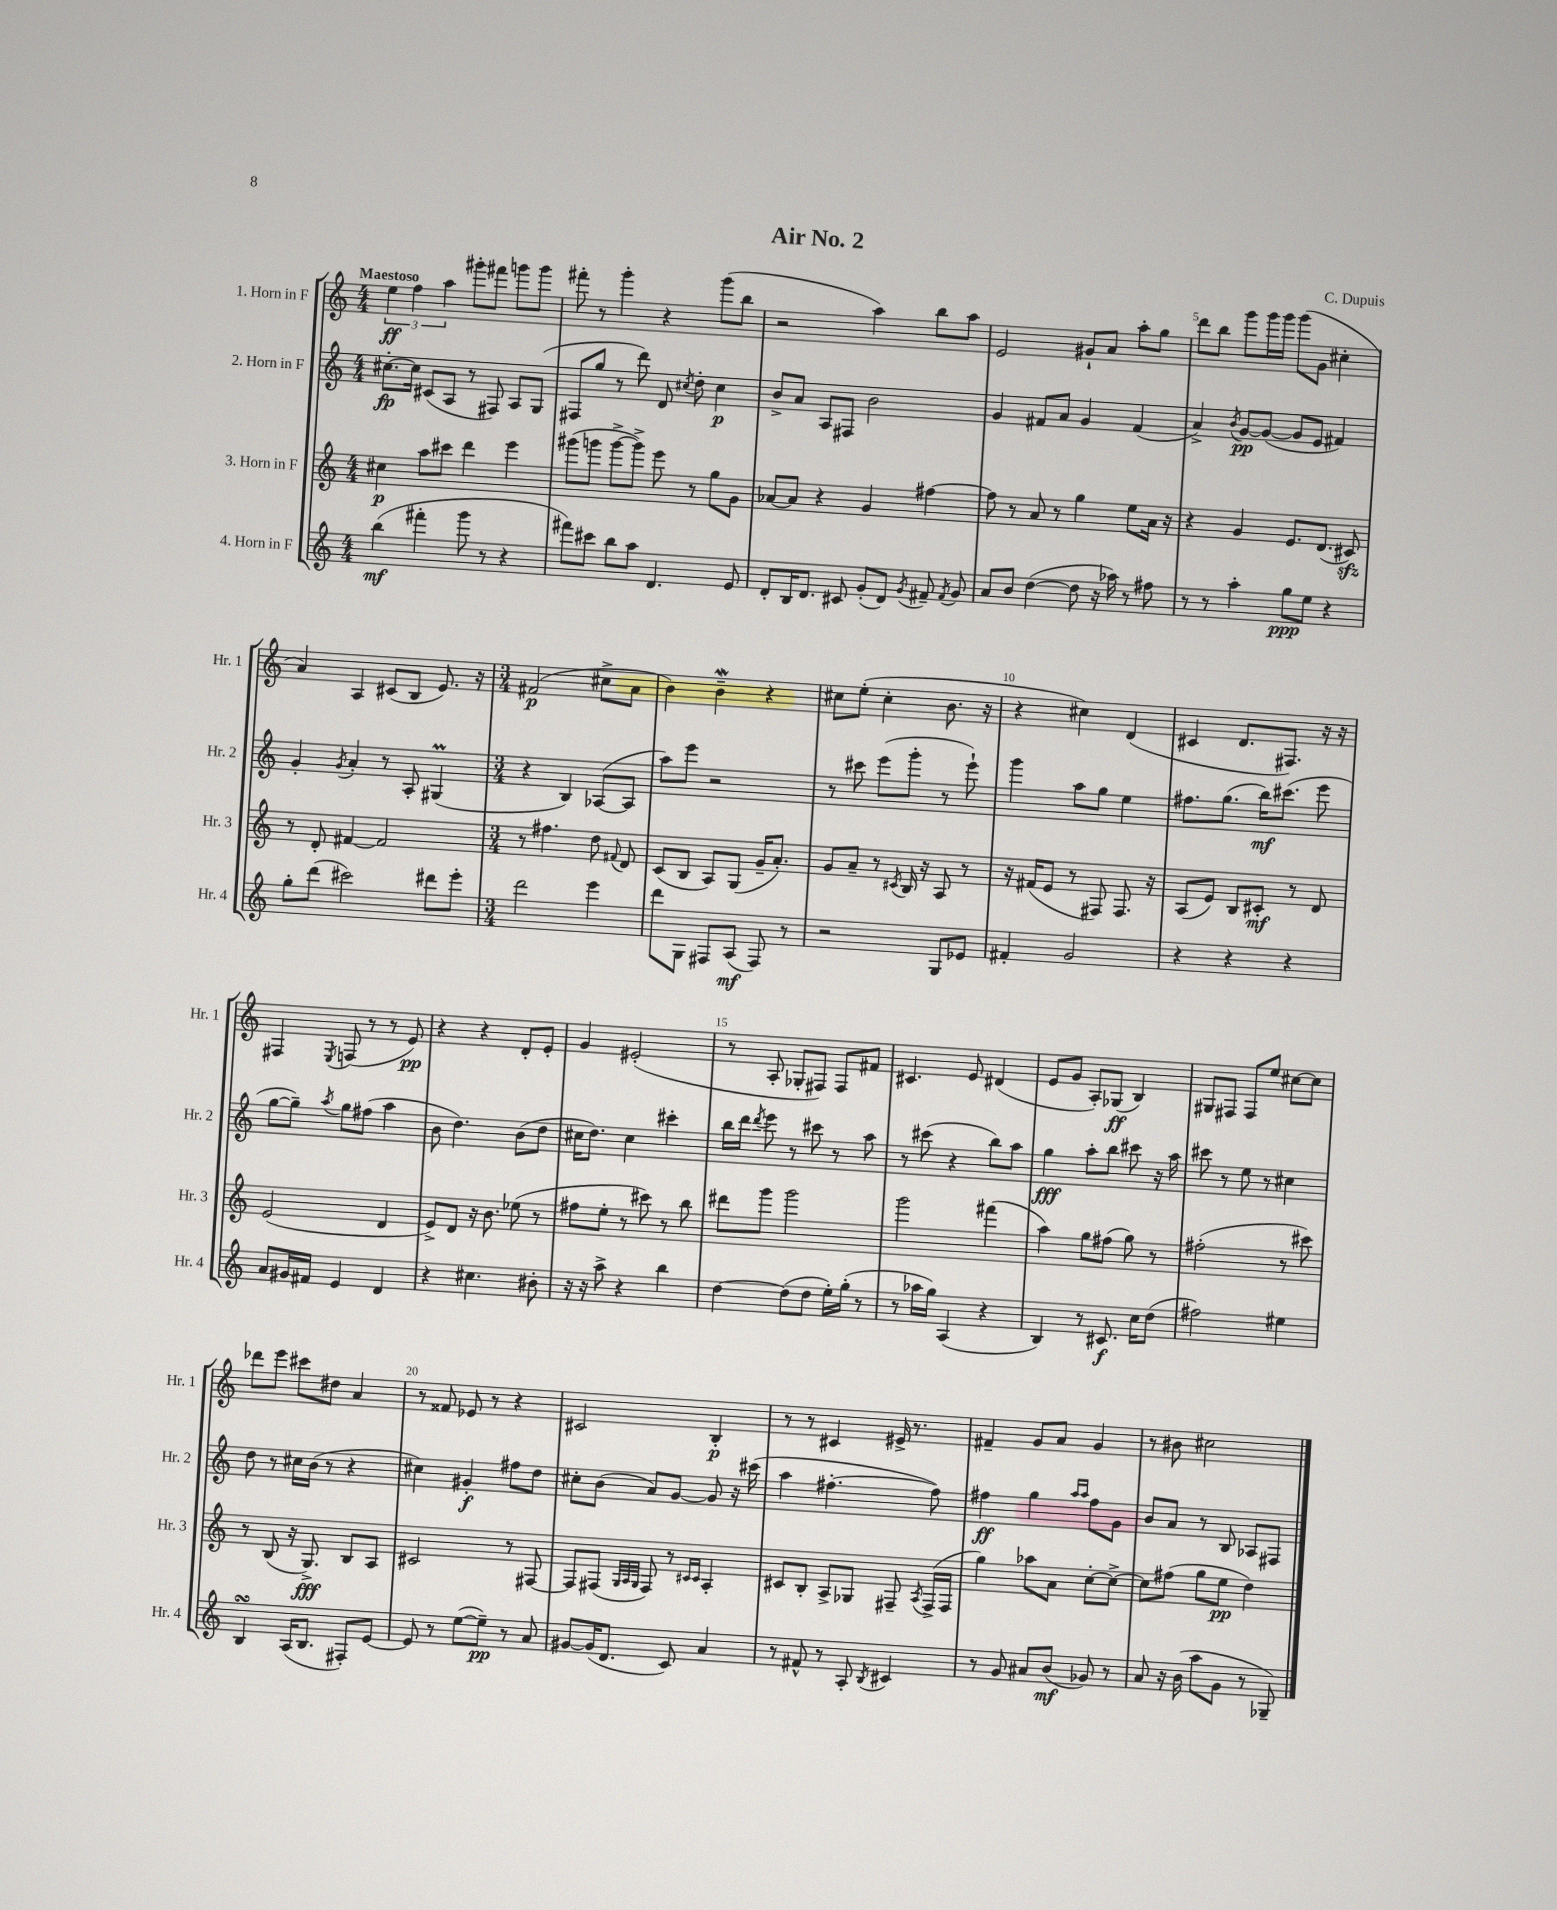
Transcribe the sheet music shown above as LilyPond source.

\header { title = "Air No. 2" composer = "C. Dupuis" }
<<
\new StaffGroup <<
\new Staff = "s0" \with { instrumentName = "1. Horn in F" shortInstrumentName = "Hr. 1" } {
    \clef treble \key c \major \numericTimeSignature \time 4/4 \tempo "Maestoso"
    \autoBeamOff \tuplet 3/2 { e''4\ff f''4 a''4 } gis'''8[-. fis'''8] g'''8[ g'''8] |
    fis'''8-. r8 g'''4-. r4 g'''8[( b''8] |
    r2 a''4) b''8[ a''8] |
    e'2 gis'8[-! a'8] a''8[-. g''8] |
    d'''8[ b''8] g'''8[ g'''16 g'''16] g'''8[( g'8] cis''4-. |
    a'4) a4 cis'8[( b8] e'8.) r16 |
    \numericTimeSignature \time 3/4 fis'2\p( cis''8[-> a'8] |
    b'4) b'4--\mordent r4 |
    cis''8[ e''8]-.( cis''4-. b'8. r16 |
    r4 cis''4) d'4( |
    cis'4 d'8.[ fis8.]) r16 r16 |
    fis4 \acciaccatura { e8 } f8( r8 r8 e'8\pp) |
    r4 r4 d'8[-. e'8]-. |
    g'4 eis'2-.( |
    r8 a8-. ges8[-. fis8]) fis8[ fis'8] |
    cis'4. e'8 dis'4( |
    e'8[ g'8] a8[-.) ges8]\ff( b4) |
    gis8[ fis8] fis8[ e''8] cis''8[~ cis''8] |
    des'''8[ e'''8] cis'''8[ dis''8] a'4 |
    r8 fisis'8 ees'8 r8 r4 |
    cis'2 b4-.\p |
    r8 r8 cis'4 eis'16-> r8. |
    fis'4-- g'8[ a'8] g'4 |
    r8 bis'8 cis''2 \bar "|." |
}
\new Staff = "s1" \with { instrumentName = "2. Horn in F" shortInstrumentName = "Hr. 2" } {
    \clef treble \key c \major \numericTimeSignature \time 4/4
    \autoBeamOff cis''8.[~-.\fp cis''16] cis'8[( a8] r8 fis8) a8[ g8]( |
    fis8[ g''8] r8 d'''8) d'8 \acciaccatura { cis''8 } d''8-. cis''4\p |
    b'8[-> a'8] a8[ fis8] b'2 |
    g'4 fis'8[ a'8] g'4 fis'4( |
    a'4->) \acciaccatura { b'8 } g'8[~\pp g'8]~( g'8[ e'8] fis'4) |
    g'4-. \acciaccatura { g'8 } a'4-. r8 a8-. gis4\prall( |
    \numericTimeSignature \time 3/4 r4 b4) aes8[~( aes8] |
    a''8[) e'''8] r2 |
    r8 cis'''8 e'''8[( g'''8]-. r8 e'''8-!) |
    g'''4 a''8[ g''8] e''4 |
    fis''8.[ g''8.]( b''16[\mf) cis'''8.]( e'''8 |
    g''8[~ g''8]--) \acciaccatura { a''8 } g''8[ fis''8]( a''4 |
    b'8 d''4.) b'8[( d''8] |
    cis''16[ d''8.]) cis''4 cis'''4-. |
    b''16[ d'''16] \acciaccatura { d'''8 } e'''8 r8 cis'''8 r8 a''8 |
    r8 cis'''8( r4 b''8[) a''8] |
    g''4\fff a''8[-. b''8] cis'''8 r16 a''16 |
    cis'''8 r8 e''8 r8 cis''4 |
    d''8 r8 cis''16[ b'16]( r8 r4 |
    cis''4) gis'4-.\f fis''8[ d''8] |
    cis''8[-. b'8]( a'8[) g'8]~ g'8 r16 cis'''16( |
    a''4 fis''4.~-. fis''8) |
    fis''4\ff g''4 \grace { a''16[ a''16] } fis''8[ g'8] |
    b'8[ a'8] r8 b8 aes8[ fis8] \bar "|." |
}
\new Staff = "s2" \with { instrumentName = "3. Horn in F" shortInstrumentName = "Hr. 3" } {
    \clef treble \key c \major \numericTimeSignature \time 4/4
    \autoBeamOff cis''4\p a''8[ cis'''8] d'''4 e'''4 |
    gis'''8[( g'''8] g'''8[~-> g'''8]->) e'''8 r8 g''8[ g'8] |
    aes'8[~ aes'8] r4 g'4 fis''4~ |
    fis''8 r8 a'8 r8 g''4 e''8[ a'16] r16 |
    r4 g'4 e'8.[ d'8.]( cis'8\sfz) |
    r8 d'8-. fis'4~ fis'2 |
    \numericTimeSignature \time 3/4 r8 fis''4. d''8 \appoggiatura { fis'8 } d'8 |
    c'8[( b8] a8[) g8]( g'16[-- a'8.]-.) |
    g'8[ a'8]-- r8 \acciaccatura { cis'8 } b16 r16 a8 r8 |
    r16 fis'16[( e'8] r8 fis8) fis8. r16 |
    a8[( e'8]) b8[ cis'8]-.\mf r8 d'8 |
    e'2( d'4 |
    e'8[->) d'8] r16 b'8. ees''8( r8 |
    fis''8[ e''8]-. r8 cis'''8) r8 b''8 |
    dis'''8[ g'''8] g'''2 |
    g'''2 fis'''4( |
    a''4) g''8[ fis''8]( g''8) r8 |
    fis''2-.( r8 cis'''8) |
    r8 b8( r16 g8.->\fff) b8[ a8] |
    cis'2 r8 fis8~ |
    fis8[ fis8]( \grace { g32[ a32 g32] } fis8) r8 \grace { cis'16[ cis'16] } a4-. |
    cis'8[ b8]-. a8[-> ges8] fis8-- \acciaccatura { a8 } fis16[->( fis16] |
    g''4) aes''8[ a'8] c''8[~-. c''8]~-> |
    c''8[ fis''8]( g''8[ e''8]\pp d''4) \bar "|." |
}
\new Staff = "s3" \with { instrumentName = "4. Horn in F" shortInstrumentName = "Hr. 4" } {
    \clef treble \key c \major \numericTimeSignature \time 4/4
    \autoBeamOff b''4\mf( fis'''4-. g'''8 r8 r4 |
    fis'''8[) cis'''8] b''8[ a''8] d'4. e'8 |
    d'8[-. b16 d'8.] cis'8 g'8[-.( d'8]) \acciaccatura { g'8 } fis'8-- \acciaccatura { fis'8 } g'8 |
    a'8[ b'8] d''4~( d''8 r16 aes''16) r8 fis''8 |
    r8 r8 a''4-. g''8[\ppp e''8] r4 |
    g''8[-. d'''8]( cis'''2) dis'''8[ e'''8]-. |
    \numericTimeSignature \time 3/4 d'''2 e'''4 |
    d'''8[ g8] fis8[ a8]\mf( fis8) r8 |
    r2 g8[ ees'8] |
    fis'4-. g'2 |
    r4 r4 r4 |
    a'8[ gis'16 fis'16] e'4 d'4 |
    r4 cis''4. bis'8-. |
    r16 r16 a''8-> r4 b''4 |
    d''4~ d''8[( d''8] e''16[-.) g''16]-.( r8 |
    r8 aes''16[ g''16]) a4( r4 |
    b4) r8 cis'8.\f c''16[ d''8]( |
    fis''2) eis''4 |
    b4\turn a16[( b8.] fis8[-.) e'8]~ |
    e'8 r8 e''8[~( e''8]--\pp) r8 a'8 |
    gis'8[~ gis'16( d'8.] c'8) a'4 |
    r8 fis'8-^ r8 a8-. \acciaccatura { b8 } cis'4 |
    r8 g'8 ais'8[ b'8]\mf( ges'8) r8 |
    a'8 r16 b'16( a''8[ g'8] r8 ges8--) \bar "|." |
}
>>
>>
\layout { \context { \Score \override BarNumber.break-visibility = ##(#f #t #t) barNumberVisibility = #(every-nth-bar-number-visible 5) } }
